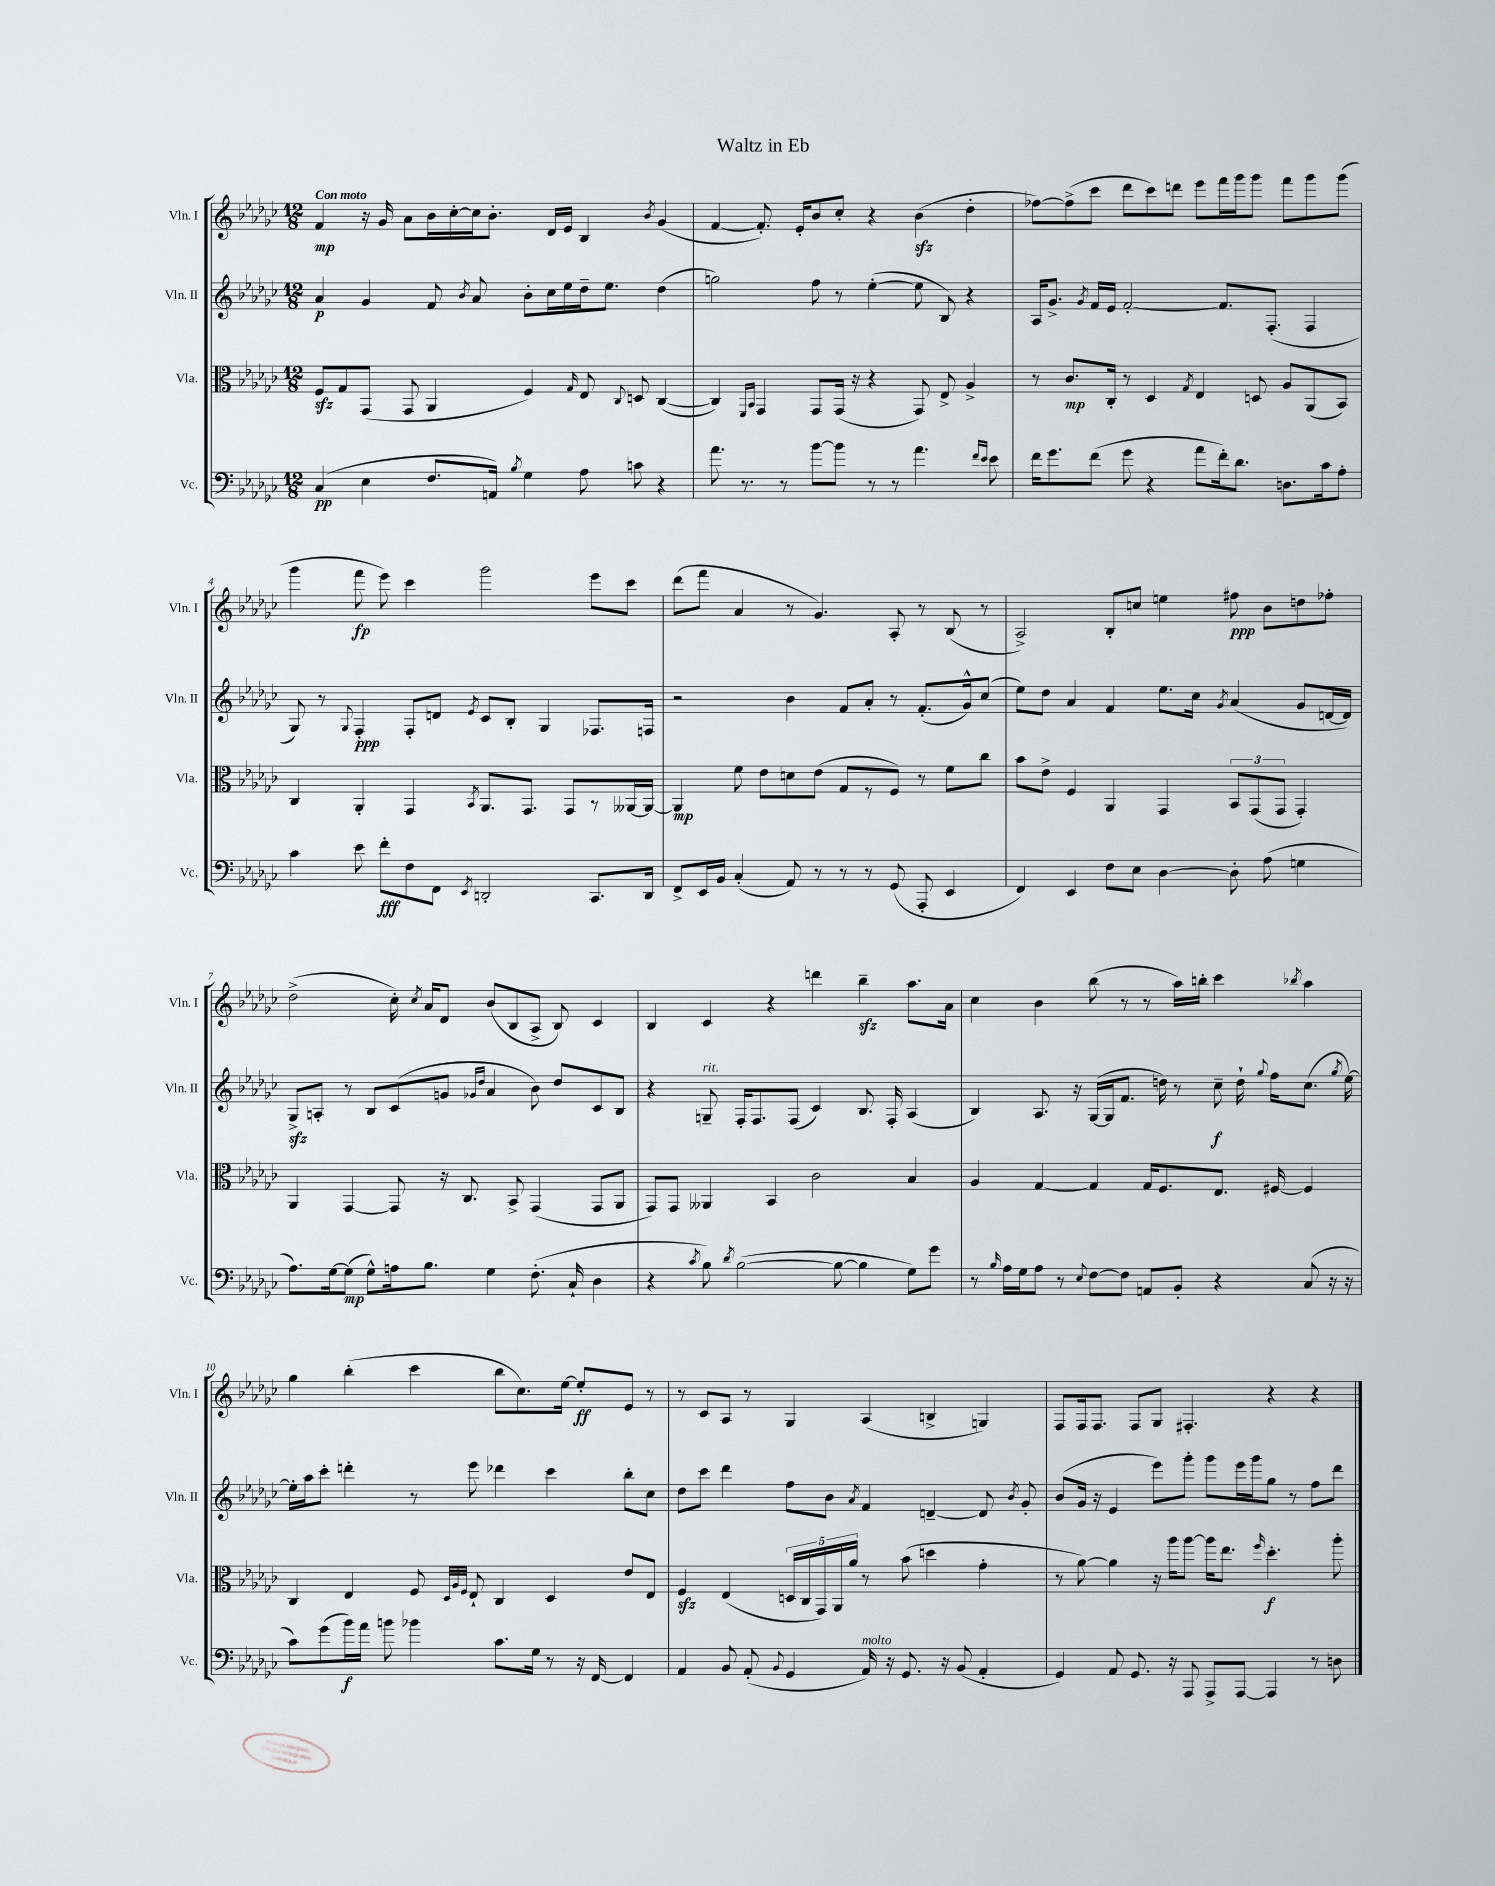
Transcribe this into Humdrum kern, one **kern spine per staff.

**kern	**kern	**kern	**kern
*staff4	*staff3	*staff2	*staff1
*clefF4	*clefC3	*clefG2	*clefG2
*k[b-e-a-d-g-c-]	*k[b-e-a-d-g-c-]	*k[b-e-a-d-g-c-]	*k[b-e-a-d-g-c-]
*M12/8	*M12/8	*M12/8	*M12/8
(4C-	8F	4a-	4f
.	8G-	.	.
4E-	(8GG-	4g-	16r
.	.	.	16g-
.	8GG-	.	8a-
8.F	4AA-	8f	16b-
.	.	.	[16cc-'
.	.	8qb-	.
.	.	8a-	16cc-]
16AA)	.	.	8.b-'
8qB-	.	.	.
4G-	4F)	8b-'	.
.	.	16cc-	16d-
.	.	16ee-	16e-
.	16qqG-	.	.
8A-	8E-	16dd-~	4B-
.	.	8.ee-	.
.	8qqC-	.	.
8c	8D	.	.
.	.	.	8qb-
4r	([4C-	(4dd-	(4g-
=	=	=	=
8.a-	4C-])	2gg)	[4f
8.r	.	.	.
.	16qqFF	.	.
.	16qqBB-	.	.
.	4GG-	.	8.f'])
8r	.	.	.
.	.	.	16e-'
[8b-	8GG-	8ff	8b-
8b-]	(16GG-	8r	8cc-'
.	16r	.	.
8r	4r	([4ee-'	4r
8r	.	.	.
4.a-	8GG-)	8ee-]	(4b-
.	8E-^	8B-)	.
.	4A-^	4r	4dd-'
16qqf	.	.	.
16qqe-	.	.	.
8e-	.	.	.
=	=	=	=
16f	8r	16A-	[8ff-)
8.g-	.	8.g-^	.
.	8.c-	.	(8ff-^]
.	.	8qg-	.
(8f	.	16f	8ccc-
.	16C-'	16e-	.
8g-	8r	[2f'	8ddd-
4r	4D-	.	8ccc-)
.	.	.	8ddd
.	8qG-	.	.
8a-	4E-	.	8eee-
16f')	.	8.f]	16fff
8.d-	.	.	16ggg-
.	8D	.	8ggg-
.	.	(8.F'	.
8.D	8A-	.	8fff
.	(8AA-	4F	8ggg-
16c-	.	.	.
8A-'	8BB-)	.	(8ggg-
=	=	=	=
4c-	4C-	8G-)	4ggg-
.	.	8r	.
.	.	8qqG-	.
8e-	4AA-'	4F'	8fff
8f'	.	.	8eee-)
8F	4GG-	8F'	4ccc-
8FF	.	8d	.
8qEE-	8qBB-	8qe-	.
2DD'	8.AA-	8c-	2ggg-
.	.	8B-'	.
.	8.GG-	.	.
.	.	4G-	.
.	8GG-	.	.
8.CC-	8r	8.F-	8eee-
.	[16AA--	.	8ccc-
16DD	16AA--_	16F	.
=	=	=	=
8FF^	4AA--]	2r	(8ddd-
16EE-	.	.	8fff
16BB-	.	.	.
(4C-'	8f	.	4a-
.	8e-	.	.
8AA-)	8d	4b-	8r
8r	(8e-	.	4.g-)
8r	8G-	8f	.
8r	8r	8a-'	.
(8GG-	8F)	8r	8A-'
8AAA-'	8r	(8.f'	8r
4EE-	8f	.	(8B-
.	.	16g-^^)	.
.	8cc-	(8cc-	8r
=	=	=	=
4FF)	8b-	8ee-)	2A-^)
.	8e-^	8dd-	.
4EE-	4F	4a-	.
8F	4AA-	4f	8B-'
8E-	.	.	8cc
[4D-	4GG-	8.ee-	4ee
.	.	16cc-	.
.	.	8qg-	.
8D-']	12BB-	(4a-	8ff#
.	(12GG-	.	.
(8A-	.	.	8b-
.	12GG-	.	.
4G	4GG-')	8g-	8dd
.	.	[16d	8ff-'
.	.	16d])	.
=	=	=	=
8.A-)	4AA-	8G-^	(2dd-^
.	.	8A'	.
[16G-	.	.	.
(8G-]	[4GG-	8r	.
8G-^^)	.	8B-	.
16A	8GG-]	(8c-	16cc-')
.	.	.	8qcc-
8.B-	.	.	16a-
.	16r	8g	8d-
.	8.C-	.	.
.	.	16qqg-	.
.	.	16qqdd-	.
4G-	.	4a-	(8b-
.	8BB-^	.	8B-
(8.F'	(4GG-	8b-)	8A-^
.	.	8dd-	8B-)
16C-`	.	.	.
4D-	8GG-	8c-	4c-
.	8AA-	8B-	.
=	=	=	=
4r	8GG-)	4r	4B-
.	8GG-	.	.
8qc-	.	.	.
8B-)	4AA--	8G~	4c-
8qd-	.	.	.
([2B-	.	16F'	.
.	.	8.F	.
.	4BB-	.	4r
.	.	(8F	.
.	2c-	4c-)	4ddd
8B-_	.	.	.
4B-]	.	8.B-	4bb-~
.	.	16F'	.
8G-)	4B-	(4A-	8.aa-
8g-	.	.	.
.	.	.	16a-
=	=	=	=
8r	4A-	4B-)	4cc-
16qqB-	.	.	.
16A-	.	.	.
16G-	.	.	.
8A-	[4G-	8.A-	4b-
8r	.	.	.
.	.	16r	.
8qqE-	.	.	.
[8F	4G-]	([16G-	(8bb-
.	.	16G-]	.
8F]	.	8.f	8r
8AA	16G-	.	8r
.	8.F	16dd)	.
8BB-'	.	8r	16aa-)
.	.	.	16bb'
4r	8.E-	8cc-~	4ccc-
.	.	16dd`	.
.	.	8qqgg-	.
.	[16F#	16ff	.
.	.	.	8qbb-
(8C-	4F#]	(8.cc-	4aa-
16r	.	.	.
.	.	8qgg-	.
16r	.	[16ee-)	.
=	=	=	=
8c-)	4C-	16ee-']	4gg-
.	.	16aa-	.
(8g-	.	8ccc-'	.
16b-)	4E-	4ddd'	(4bb-'
16a-	.	.	.
8b	.	.	.
4b-	8F	8r	4ccc-
.	32qqD-	.	.
.	32qqA-	.	.
.	32qqF	.	.
.	8E-`	8eee-	.
8.c-	4C-	4ddd-	8bb-
.	.	.	8.cc-)
16G-	.	.	.
8r	4D-	4ccc-	.
.	.	.	[16ee-
16r	.	.	8ee-']
[16FF	.	.	.
4FF]	8e-	8bb-'	8e-
.	8E-	8cc-	8r
=	=	=	=
4AA-	4F	8dd-	8r
.	.	8ccc-	8c-
8BB-	(4E-	4ddd-	8A-
(8AA-'	.	.	8r
8qqBB-	.	.	.
4GG-	20D	8ff	4G-
.	20C-	.	.
.	20GG-)	.	.
.	.	8b-	.
.	20AA-	.	.
.	20a-	.	.
.	.	8qa-	.
16AA-)	8r	4f	(4A-
16r	.	.	.
8.GG-	(8b-	.	.
.	4dd	[4d~	4B^
16r	.	.	.
(8BB-	.	.	.
4AA-'	4g-'	8d]	4G)
.	.	8qb-	.
.	.	8g-'	.
=	=	=	=
4GG-)	8r	(8b-	8F
.	[8a-)	16g-	16F
.	.	16r	8.F
8AA-	4a-]	4e-	.
8.GG-	.	.	8F
.	16r	8eee-)	8G-
16r	16aa-	.	.
8AAA-	[8aa-	8ggg-'	4.F#'
8AAA-^	16aa-]	8ggg-	.
.	8.ee-	.	.
[8AAA-	.	16eee-	.
.	.	16ggg-	.
.	16qqff	.	.
4AAA-]	4.dd-'	8gg-	4r
.	.	8r	.
8r	.	8ff	4r
8D	8aa-'	8ddd-	.
==	==	==	==
*-	*-	*-	*-
